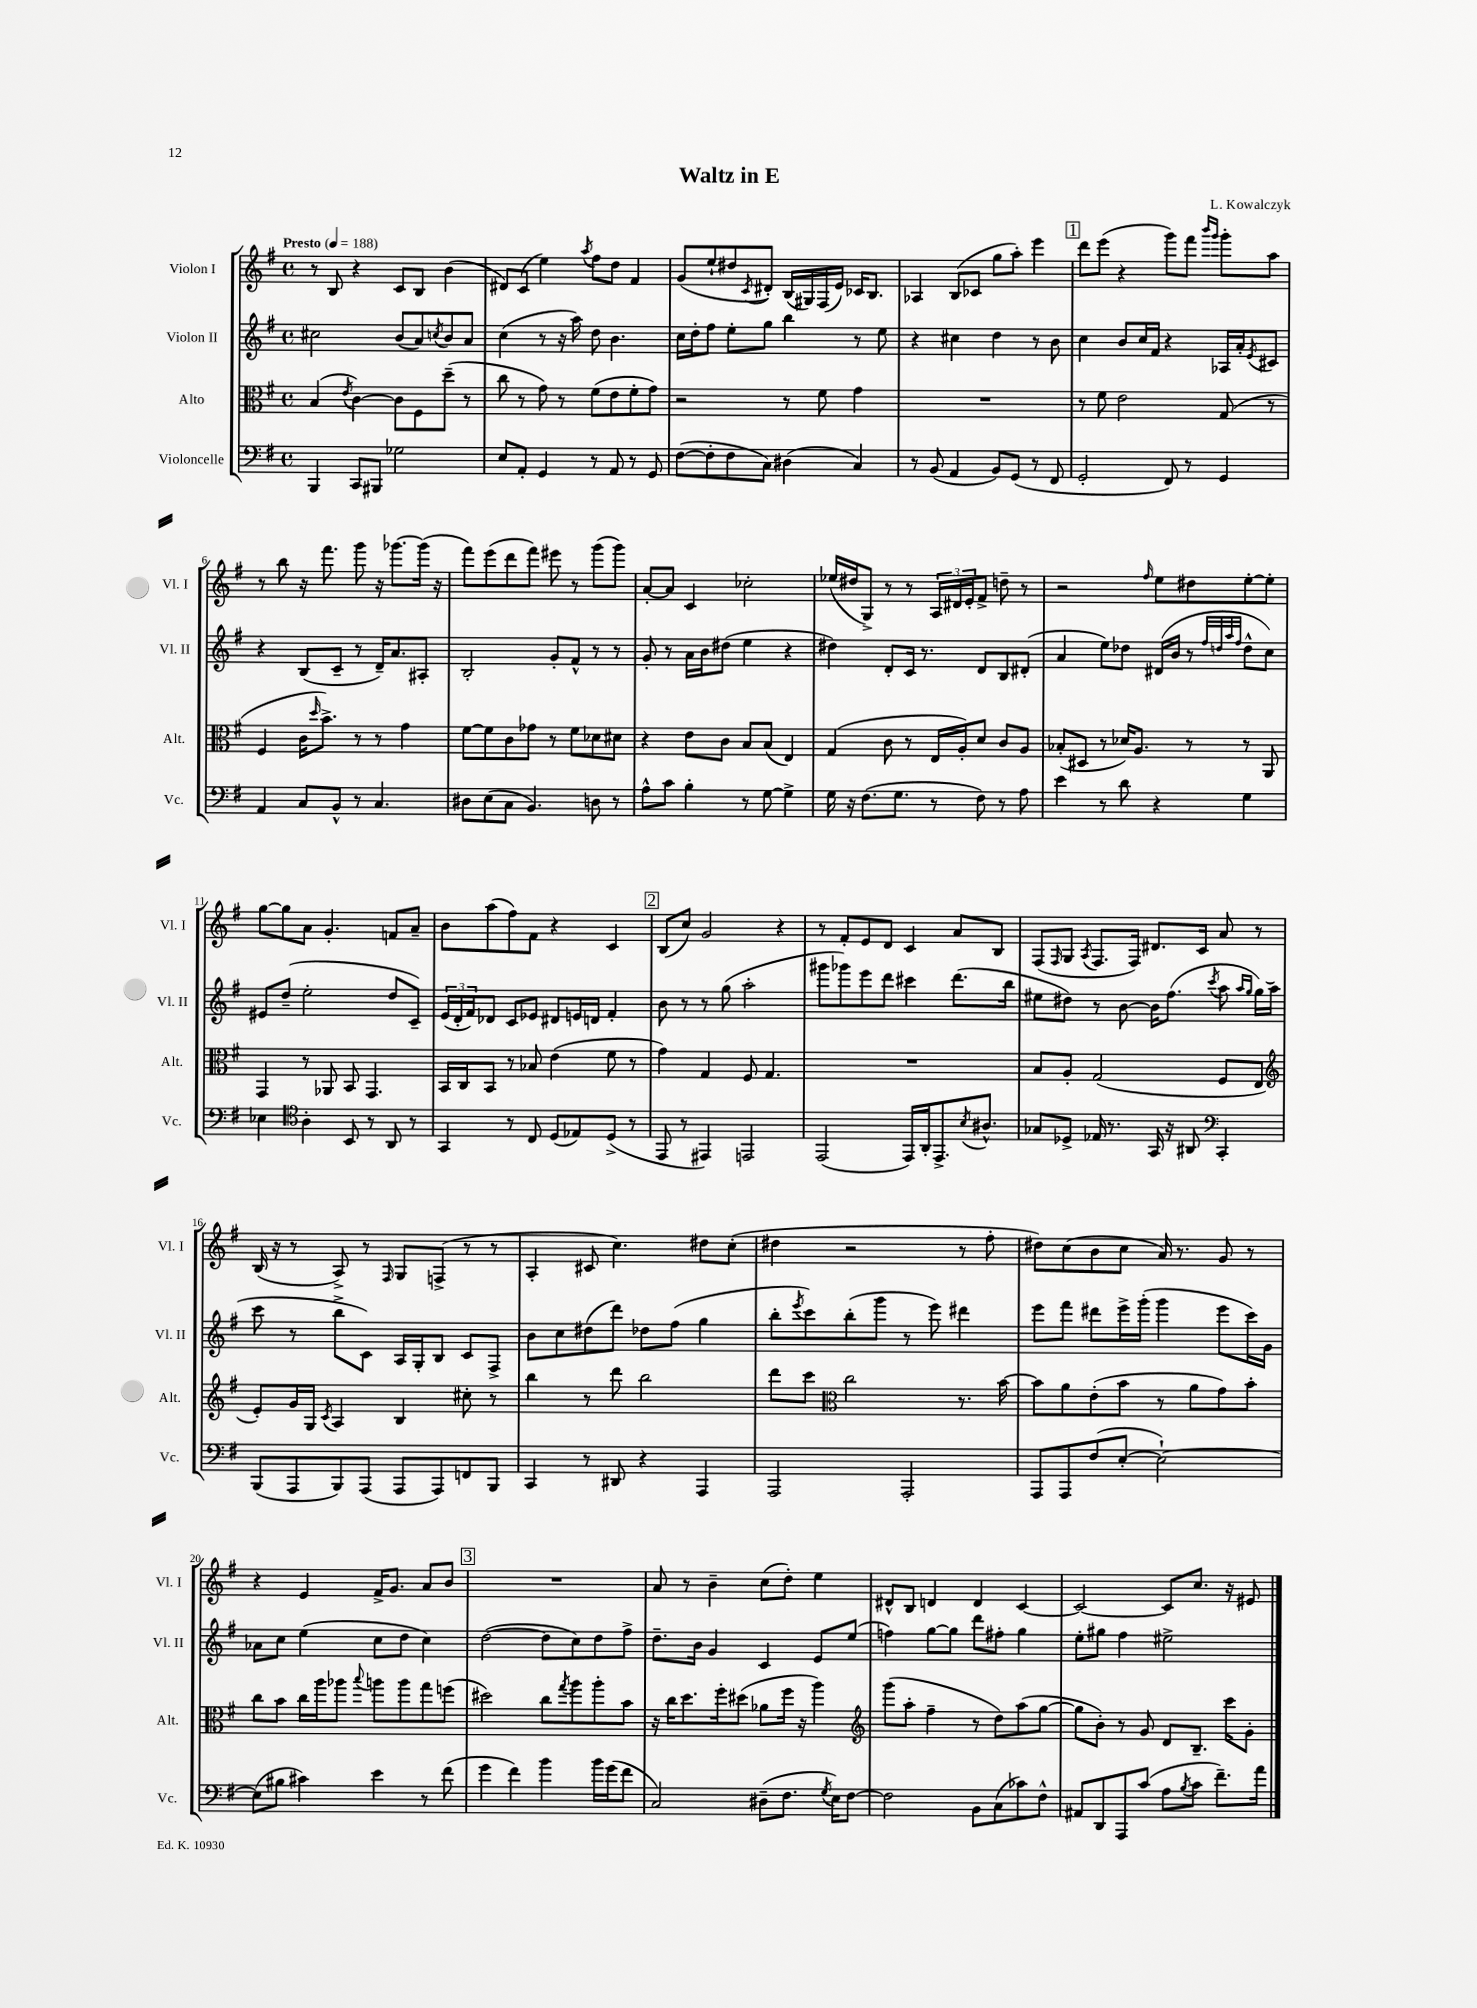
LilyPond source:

\header { title = "Waltz in E" composer = "L. Kowalczyk" }
<<
\new StaffGroup <<
\new Staff = "s0" \with { instrumentName = "Violon I" shortInstrumentName = "Vl. I" } {
    \clef treble \key g \major \defaultTimeSignature \time 4/4 \tempo "Presto" 4 = 188
    r8 b8 r4 c'8 b8 b'4( |
    dis'8) c'8( e''4) \acciaccatura { a''8 } fis''8 d''8 fis'4 |
    g'8( e''8-! dis''8 \acciaccatura { c'8 } dis'8-.) b16( gis16) fis16( e'16) ces'16 b8. |
    aes4 b8( ces'8 g''8 a''8-.) e'''4 |
    \mark \markup { \box "1" } d'''8 e'''8( r4 g'''8) fis'''8 \grace { b'''16 g'''16 } g'''8-. a''8 |
    r8 b''8 r16 fis'''8. g'''8 r16 ges'''8.~ ges'''16( r16 |
    fis'''8) e'''8( d'''8 fis'''8) eis'''8 r8 g'''8( g'''8) |
    a'8~-. a'8 c'4 ces''2-. |
    ees''16( dis''16 g8->) r8 r8 \tuplet 3/2 { a16 dis'16 e'16-. } fis'8-> d''8-- r8 |
    r2 \grace { fis''16 } e''8 dis''8 e''8~-. e''8-. |
    g''8~ g''8 a'8 g'4.-. f'8 a'8-- |
    b'8 a''8( fis''8) fis'8 r4 c'4 |
    \mark \markup { \box "2" } b8( c''8) g'2 r4 |
    r8 fis'8-. e'8 d'8 c'4 a'8 b8 |
    fis8( \grace { fis16 } g8 \acciaccatura { a8 } fis8. fis16) dis'8. c'16 a'8 r8 |
    b16( r16 r8 a8->) r8 \grace { fis16 } g8 f8->( r8 r8 |
    a4-. cis'8 c''4.) dis''8 c''8-.( |
    dis''4 r2 r8 fis''8-. |
    dis''8) c''8( b'8 c''8 a'16) r8. g'8 r8 |
    r4 e'4 fis'16-> g'8. a'8 b'8 |
    \mark \markup { \box "3" } R1 |
    a'8 r8 b'4-- c''8( d''8-.) e''4 |
    dis'8-^ b8 d'4 d'4 c'4~ |
    c'2~ c'8 c''8. r16 eis'8 \bar "|." |
}
\new Staff = "s1" \with { instrumentName = "Violon II" shortInstrumentName = "Vl. II" } {
    \clef treble \key g \major \defaultTimeSignature \time 4/4
    cis''2 b'8( a'8) \acciaccatura { c''8 } b'8 a'8 |
    c''4( r8 r16 a''16) d''8 b'4. |
    c''16 d''16-. fis''8 e''8-. g''8 b''4 r8 e''8 |
    r4 cis''4 d''4 r8 b'8 |
    \mark \markup { \box "1" } c''4 b'8 c''16 fis'16 r4 aes16 a'16-. \acciaccatura { e'8 } cis'8 |
    r4 b8( c'8-- r8 d'16--) a'8. ais8-. |
    b2-. g'8-. fis'8-^ r8 r8 |
    g'8-. r8 a'16 b'16 dis''8( e''4 r4 |
    dis''4) d'8-. c'16 r8. d'8 b8 dis'8-.( |
    a'4 e''8) des''8 dis'16( b'16 r8 \grace { fis''32 d''32 a''32 fis''32 } d''8-^ c''8) |
    eis'8 d''8--( e''2-. d''8 c'8--) |
    \tuplet 3/2 { e'16( d'16-. fis'16) } des'8 c'8 ees'8 dis'8 e'16 d'16 fis'4-. |
    \mark \markup { \box "2" } b'8 r8 r8 g''8( a''2-. |
    gis'''8 ges'''8) e'''8 d'''8 cis'''4 d'''8.( b''16 |
    eis''8 dis''8) r8 b'8~ b'16 fis''8.( \acciaccatura { c'''8 } a''8 \grace { a''16 g''16 } g''16) a''16( |
    c'''8 r8 b''8-> c'8) a16 g16-. b8 c'8 fis8-> |
    b'8 c''8 dis''8( d'''8) des''8 fis''8( g''4 |
    b''8-. \acciaccatura { e'''8 } c'''8) b''8-.( g'''8 r8 e'''8) dis'''4 |
    e'''8 fis'''8 dis'''8 e'''16-> g'''16-.( g'''4 e'''8 c'''16) g'16 |
    aes'8 c''8 e''4( c''8 d''8 c''4) |
    \mark \markup { \box "3" } d''2~( d''8 c''8) d''8 fis''8-> |
    d''8.-- b'16 g'4 c'4 e'8 e''8( |
    f''4) g''8~ g''8 d'''8 fis''8-. g''4 |
    e''8-. gis''8 fis''4 eis''2-> \bar "|." |
}
\new Staff = "s2" \with { instrumentName = "Alto" shortInstrumentName = "Alt." } {
    \clef alto \key g \major \defaultTimeSignature \time 4/4
    b4( \acciaccatura { e'8 } c'4~) c'8 fis8 d''8--( r8 |
    c''8 r8 g'8) r8 fis'8( e'8 fis'8-. g'8) |
    r2 r8 fis'8 g'4 |
    R1 |
    \mark \markup { \box "1" } r8 fis'8 e'2 g8( r8 |
    fis4 c'16 \grace { d''16 } b'8.->) r8 r8 g'4 |
    fis'8~ fis'8 c'8 ges'8 r8 fis'8 des'8 dis'8 |
    r4 e'8 c'8 b8 b8( e4) |
    g4( c'8 r8 e16 a16-.) d'8 c'8 a8 |
    bes8-.( dis8 r8 des'16) a8. r8 r8 a,8 |
    g,4 r8 aes,8 b,8 g,4. |
    b,16 c16 b,8 r8 bes8 e'4( fis'8 r8 |
    \mark \markup { \box "2" } g'4) g4 fis8 g4. |
    R1 |
    b8 a8-. g2( fis8 e8 |
    \clef treble e'8-.) g'16 g16 \acciaccatura { c'8 } a4 b4 cis''8-. r8 |
    b''4 r8 d'''8 b''2 |
    d'''8 c'''8 \clef alto c''2 r8. b'16~ |
    b'8 a'8 e'8-.( b'8 r8 a'8 g'8) b'8-. |
    c''8 b'8 c''16 a''16 aes''8 \appoggiatura { b''8 } a''8 a''8 g''8 f''8( |
    \mark \markup { \box "3" } dis''2) c''8 \acciaccatura { g''8 } a''8 a''8-. b'8 |
    r16 c''16 d''8. fis''16-. dis''8( aes'8 fis''16 r16 a''4) |
    \clef treble g'''8( a''8-. fis''4-- r8 d''8) a''8( g''8~ |
    g''8 b'8-.) r8 g'8 d'8 b8.-- c'''16 g'8-. \bar "|." |
}
\new Staff = "s3" \with { instrumentName = "Violoncelle" shortInstrumentName = "Vc." } {
    \clef bass \key g \major \defaultTimeSignature \time 4/4
    b,,4 c,8 bis,,8 ges2 |
    e8 a,8-. g,4 r8 a,8 r8 g,8 |
    fis8~( fis8-. fis8 c8) dis4( c4) |
    r8 b,8( a,4 b,8) g,8( r8 fis,8 |
    \mark \markup { \box "1" } g,2-. fis,8) r8 g,4 |
    a,4 c8 b,8-^ r8 c4. |
    dis8 e8( c8 b,4.) d8 r8 |
    a8-^ c'8 b4-. r8 g8~ g4-> |
    g16 r16 fis8.( g8. r8 fis8) r8 a8 |
    e'4 r8 d'8 r4 g4 |
    ees4 \clef tenor a4-. b,8 r8 a,8 r8 |
    g,4 r8 c8 d8( ees8) d8->( r8 |
    \mark \markup { \box "2" } e,8 r8 eis,4) e,2 |
    e,2( e,16) a,16-. e,8.-> \acciaccatura { b8 } ais8.-^ |
    ges8 des8-> ees16 r8. g,16 r16 ais,8 \clef bass c,4-. |
    b,,8( a,,8 b,,8) a,,8( a,,8 a,,8) f,8 b,,8 |
    c,4 r8 dis,8 r4 a,,4 |
    a,,2 a,,2-. |
    a,,8 a,,8 fis8( e8~-. e2~-!) |
    e8( bis8 cis'4) e'4 r8 fis'8( |
    \mark \markup { \box "3" } g'4 fis'4) b'4 b'16 g'16( fis'8 |
    c2) dis8--( fis8. \acciaccatura { g8 } e16) fis8~ |
    fis2 b,8 c8( ces'8) fis8-^ |
    ais,8 d,8 a,,8 c'8( a8 \acciaccatura { b8 } c'8 fis'8.--) a'16 \bar "|." |
}
>>
>>
